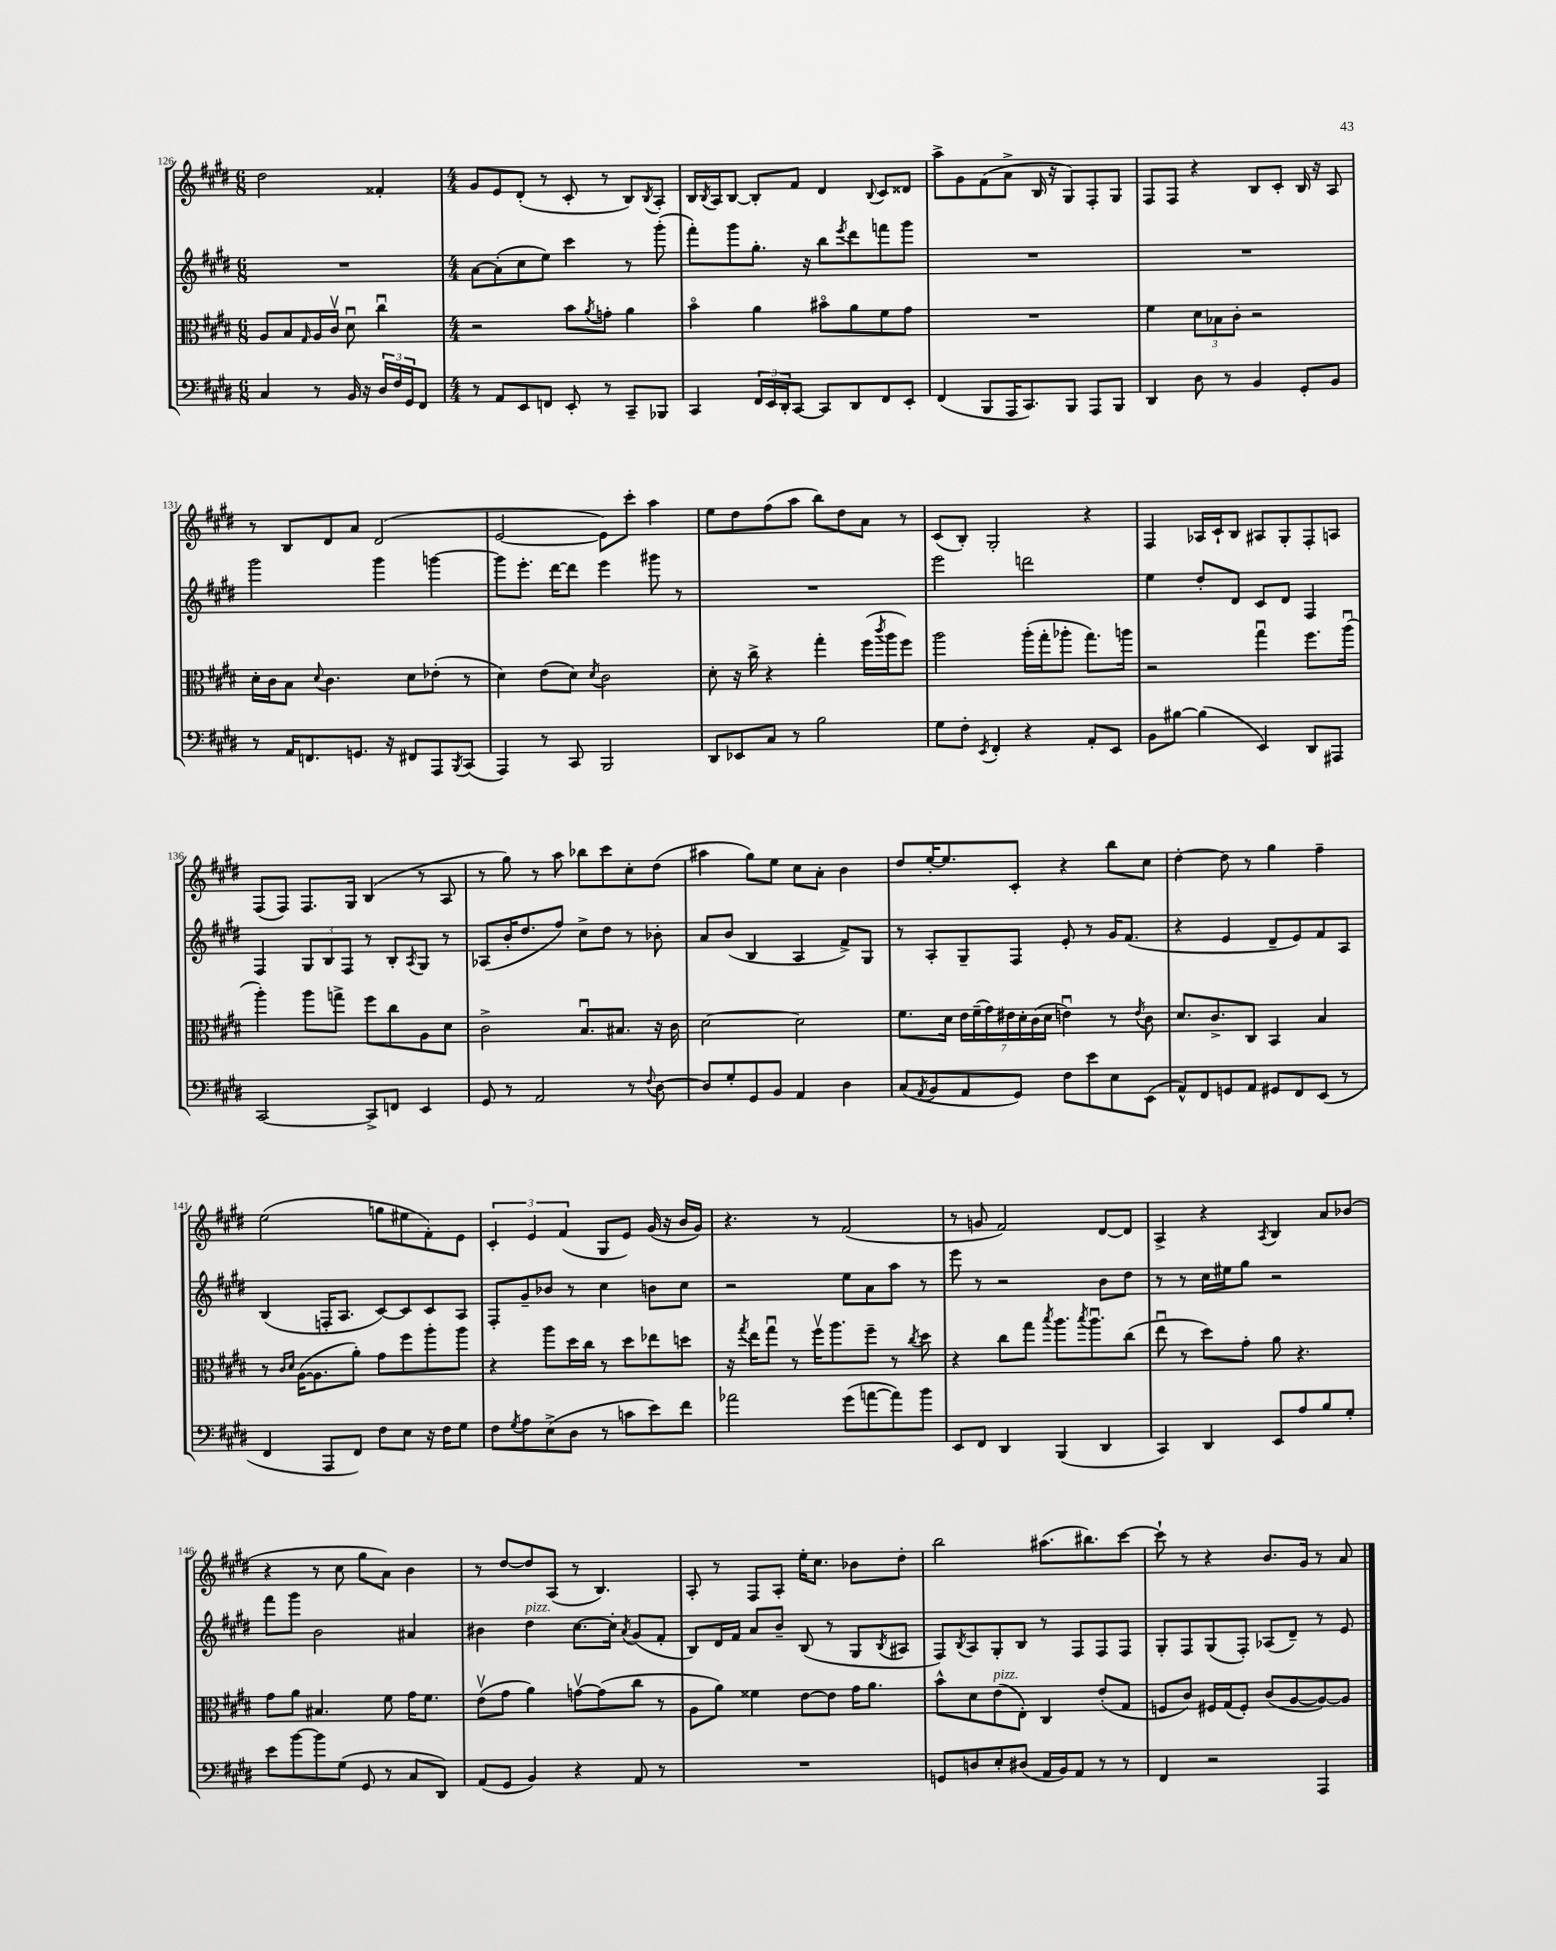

**kern	**kern	**kern	**kern
*part4	*part3	*part2	*part1
*staff4	*staff3	*staff2	*staff1
*clefF4	*clefC3	*clefG2	*clefG2
*k[f#c#g#d#]	*k[f#c#g#d#]	*k[f#c#g#d#]	*k[f#c#g#d#]
*M6/8	*M6/8	*M6/8	*M6/8
=126	=126	=126	=126
4C#/	8A/L	2.r	2dd#\
.	8B/	.	.
.	16qqG#/	.	.
8r	16A/L	.	.
.	16c#v/JJ	.	.
16BB/	8d#u\	.	.
16r	.	.	.
24D#/LL	4cc#u\	.	4f##X'/
24F#/	.	.	.
24GG#/J	.	.	.
8FF#/J	.	.	.
=127	=127	=127	=127
*M4/4	*M4/4	*M4/4	*M4/4
8r	2r	[8a\L	8g#/L
8AA/L	.	(8a'\]	8e/
8EE/	.	8cc#\	(8d#'/J
8FFn/J	.	8ee\J)	8r
8EE'/	8b\L	4ccc#\	8c#'/
.	8qa/	.	.
8r	8gn'\J	.	8r
8CC#~/L	4a\	8r	8B/L)
.	.	.	8qB/
8BBB-X/J	.	(8ggg#'\	8A'/J
=128	=128	=128	=128
4CC#/	4b\	8fff#'\L)	16B/LL
.	.	.	8qB/
.	.	.	16A/J
.	.	8ggg#\	[8B/J
24FF#/LL	4a\	8.gg#'\J	8B'/L]
24EE/	.	.	.
24DD#'/J	.	.	.
[8CC#/J	.	.	8f#/J
.	.	16r	.
8CC#/L]	8b#X\L	8bb\L	4d#/
.	.	8qeee/	.
8DD#/	8a\	8ddd#\	.
.	.	.	8qqB/
8FF#/	8f#\	8fffn\	8c#/L
8EE'/J	8g#\J	8ggg#\J	8d##X/J
=129	=129	=129	=129
(4FF#/	1r	1r	8aa^\L
.	.	.	8g#\
8BBB/L	.	.	(8f#\
16AAA/K	.	.	8a^\J
8.CC#/)	.	.	.
.	.	.	16B/
.	.	.	16r
8BBB/J	.	.	8G#/L)
8AAA/L	.	.	8F#'/
8BBB/J	.	.	8G#/J
=130	=130	=130	=130
4DD#/	4f#\	1r	8F#/L
.	.	.	8F#/J
8D#\	12d#\L	.	4r
.	12B-X\	.	.
8r	.	.	.
.	12c#'\J	.	.
4BB/	2r	.	8B/L
.	.	.	8c#'/J
8GG#'/L	.	.	16B/
.	.	.	16r
8BB/J	.	.	8A/
!!LO:LB:g=z
=131	=131	=131	=131
8r	16d#'\LL	2ggg#\	8r
.	16c#\J	.	.
16AA/KL	8B\J	.	8B/L
8.FFn/	.	.	.
.	8qqd#/	.	.
.	4.c#\	.	8d#/
8.GGn/J	.	.	8a/J
.	.	4ggg#\	(2d#/
16r	.	.	.
8FF#X/L	8d#\L	.	.
8AAA/	(8e-X'\J	[4gggn\	.
8qBBB/	.	.	.
(8CC#/J	8r	.	.
=132	=132	=132	=132
4AAA/)	4d#\)	8ggg\L]	[2e/
.	.	8.eee'\J	.
8r	(8e\L	.	.
.	.	[16ddd#\KL	.
8CC#/	8d#\J)	8ddd#\J]	.
.	8qd#/	.	.
2BBB/	2c#\	4eee\	8e\L])
.	.	.	8ccc#'\J
.	.	8ggg#X\	4aa\
.	.	8r	.
=133	=133	=133	=133
8DD#/L	8d#'\	1r	8ee\L
8EE-X/	16r	.	8dd#\
.	16cc#^\	.	.
8C#/J	4r	.	(8ff#\
8r	.	.	8aa\J
2B\	4gg#'\	.	8bb\L)
.	.	.	8dd#\
.	(16ff#\LL	.	8a\J
.	8qccc#/	.	.
.	16aa\J	.	.
.	8ff#\J)	.	8r
=134	=134	=134	=134
8G#\L	2aa\	2eee\	(8c#/L
8F#'\J	.	.	8B'/J)
8qEE/	.	.	.
4FF#'/	.	.	2G#'/
4r	(16aa'\LL	2dddn\	.
.	16gg#'\J	.	.
.	8aa-X'\J	.	.
8AA'/L	8.gg#\L)	.	4r
8EE/J	.	.	.
.	16aan\Jk	.	.
=135	=135	=135	=135
8BB\L	2r	4ee\	4F#/
[8B#X\J	.	.	.
(4B#\]	.	8dd#'/L	16A-X/LL
.	.	.	16c#`/J
.	.	8d#/J	8B/J
4EE/)	4gg#u\	8c#/L	8A#X/L
.	.	8d#/J	8G#'/
8DD#/L	8.ff#\L	4F#/	8F#'/
8AAA#X/J	.	.	8An/J
.	(16aau\Jk	.	.
!!LO:LB:g=z
=136	=136	=136	=136
[2CC#/	4aa'\)	4F#/	(8F#/L
.	.	.	8F#/J)
.	8aa\L	12G#/L	8.F#/L
.	.	12B/	.
.	8ggn^\J	.	.
.	.	12F#/J	.
.	.	.	16G#/Jk
8CC#^/L]	8ff#\L	8r	(4B/
8FFn/J	8cc#\	8B'/L	.
.	.	8qA/	.
4EE/	8A\	8G#/J	8r
.	8d#\J	8r	8A/
=137	=137	=137	=137
8GG#/	2c#^\	(8A-X/L	8r
8r	.	16b'/K	8gg#\)
.	.	8.dd#/	.
2AA/	.	.	8r
.	.	8ff#/J)	8aa\
.	8.Bu/L	8cc#^\L	8bb-X\L
.	.	8dd#\J	8ccc#\
.	8.B#X/J	.	.
8r	.	8r	8cc#'\
8qqF#/	.	.	.
[8D#\	16r	8b-X'\	(8dd#\J
.	16c#\	.	.
=138	=138	=138	=138
8D#/L]	[2d#\	8a/L	4aa#X\
8G#'/	.	(8b/J	.
8GG#/	.	4B/	8gg#\L)
8BB/J	.	.	8ee\J
4AA/	2d#\]	4A/	8cc#\L
.	.	.	8a'\J
4D#\	.	8f#^/L)	4b\
.	.	8G#/J	.
=139	=139	=139	=139
(8C#/L	8.f#\L	8r	8dd#/L
8qAA/	.	.	.
8BB/	.	8A'/L	[16ee'/K
.	16d#\Jk	.	8.ee/]
8AA/	28e\LL	8G#~/	.
.	(28f#~\	.	.
.	28g#\)	.	.
.	28e#X\	.	.
8GG#/J)	.	8F#/J	8c#'/J
.	28d#'\	.	.
.	(28c#\	.	.
.	28d#\JJ	.	.
8F#\L	4enu\)	8e'/	4r
8e\	.	8r	.
8E\	8r	16g#/KL	8bb\L
.	.	(8.f#/J	.
.	8qe/	.	.
(8EE\J	8c#\	.	8cc#\J
=140	=140	=140	=140
8AA^^/L)	8.d#/L	4r	[4dd#'\
8FF#/	.	.	.
.	8.c#^/	.	.
8GGn/	.	4e/	8dd#\]
8AA/J	8C#/J	.	8r
8GG#X/L	4BB/	8d#~/L	4gg#\
8FF#/	.	8e/)	.
(8EE/J	4B/	8f#/	4ff#~\
8r	.	8A/J	.
!!LO:LB:g=z
=141	=141	=141	=141
4FF#/	8r	(4B/	(2ee\
.	16qqc#/LL	.	.
.	16qqd#/JJ	.	.
.	([16A\KL	.	.
.	8.A\]	.	.
8AAA/L	.	16Fn'/KL	.
.	.	8.A/J	.
8FF#/J)	8a'\J)	.	.
8F#\L	8g#\L	[8c#/L)	8ggn\L
8E\J	8ff#\	8c#/]	8ee#X\
16r	8aa'\	8c#/	8f#'\)
16F#\KL	.	.	.
8G#\J	8aa\J	8A/J	8e\J
=142	=142	=142	=142
8F#\L	4r	8F#'/L	6c#'/
8qG#/	.	.	.
8A\	.	8g#~/	.
.	.	.	6e/
(8E^\	8aa\L	8b-X/J	.
.	.	.	(6f#/
8D#\J	16dd#\L	8r	.
.	16cc#\JJ	.	.
8r	8r	4cc#\	8G#/L
8cn\L	8dd#\L	.	8e/J)
8e\)	8ee-X\	8bn\L	(16g#/
.	.	.	16r
8f#\J	8ddn\J	8cc#\J	16b/LL
.	.	.	16g#/JJ)
=143	=143	=143	=143
2a-X\	16r	2r	4.r
.	8qgg#/	.	.
.	16ee\KL	.	.
.	8gg#u\J	.	.
.	8r	.	.
.	16ff#v\KL	.	8r
.	8.aa\	.	.
(8g#\L	.	8ee\L	(2f#/
[8an\	8ff#~\J	8a\	.
8a\])	8r	8aa\J	.
.	8qcc#/	.	.
8b\J	8dd#\	8r	.
=144	=144	=144	=144
8EE/L	4r	8eee\	8r
8FF#/J	.	8r	8gn/
4DD#/	8cc#\L	2r	2f#/)
.	8gg#\J	.	.
.	8qbb/	.	.
(4BBB/	8.aa\L	.	.
.	8qbb/	.	.
.	8.aau\	.	.
4DD#/	.	8b\L	[8d#/L
.	(8cc#\J	8dd#\J	8d#/J]
=145	=145	=145	=145
4CC#/)	8eeu\	8r	4A^/
.	8r	8r	.
4DD#/	8dd#\L)	16cc#\LL	4r
.	.	16ee#X\J	.
.	8g#'\J	8gg#\J	.
.	.	.	8qA/
8EE/L	8a\	2r	4B/
8A/	4.r	.	.
8B/	.	.	8a/L
8G#'/J	.	.	(8b-X/J
!!LO:LB:g=z
=146	=146	=146	=146
8e\L	8g#\L	8fff#\L	4r
[8b\	8a\J	8ggg#\J	.
8b\]	4.B#X/	2b\	8r
(8G#\J	.	.	8cc#\
8GG#/	.	.	8gg#\L
8r	8f#\	.	8a\J)
8C#/L	16g#\KL	4a#X/	4b\
.	8.f#\J	.	.
8DD#/J)	.	.	.
=147	=147	=147	=147
(8AA/L	(8ev\L	4b#X\	8r
8GG#/J	8g#\J	.	[8dd#/L
!	!	!LO:TX:a:i:t=pizz.	!
4BB/)	4a\)	4dd#\	8dd#/]
.	.	.	(8A/J
4r	[8gnv\L	[8.cc#\L	8r
.	(8g\]	.	4.B/)
.	.	16cc#'\Jk]	.
.	.	8qa/	.
8AA/	8cc#\J	(8g#/L	.
8r	8r	8f#'/J	.
=148	=148	=148	=148
1r	8A\L	8B/L)	8A'/
.	8a\J)	16d#/L	8r
.	.	16f#/JJ	.
.	4f##X\	8a/L	8F#/L
.	.	8b~/J	8A'/J
.	[8e\L	(8B/	16ee'\KL
.	.	.	8.cc#\J
.	8e\J]	8r	.
.	16g#\KL	8G#/L	8b-X\L
.	8.a\J	.	.
.	.	8qB/	.
.	.	8A#X/J	8dd#'\J
=149	=149	=149	=149
8GGn/L	8b^^\L	8F#/L)	2bb\
.	.	8qB/	.
8Dn/	8d#\	8A/	.
!	!LO:TX:a:i:t=pizz.	!	!
8E'/	(8e\	8G#'/	.
(8D#X/J	8E'\J)	8B/J	.
16AA/LL	4C#/	8r	(8.aa#X\L
16BB/J)	.	.	.
8AA/J	.	8F#/L	.
.	.	.	8.bb#X\)
8r	(8e'/L	8F#/	.
8r	8G#/J	8F#/J	[8ccc#\J
=150	=150	=150	=150
4FF#/	8Fn/L	8G#'/L	8ccc#`\]
.	8c#/J)	8F#/	8r
2r	16F#X/LL	(8G#/	4r
.	(16G#/J	.	.
.	8F#'/J)	8F#'/J)	.
.	(8c#/L	(8A-X/L	8.b/L
.	[8A/	8d#~/J)	.
.	.	.	16g#/Jk
4AAA/	8A/_)	8r	8r
.	8A/J]	8e/	8a/
==	==	==	==
*-	*-	*-	*-
